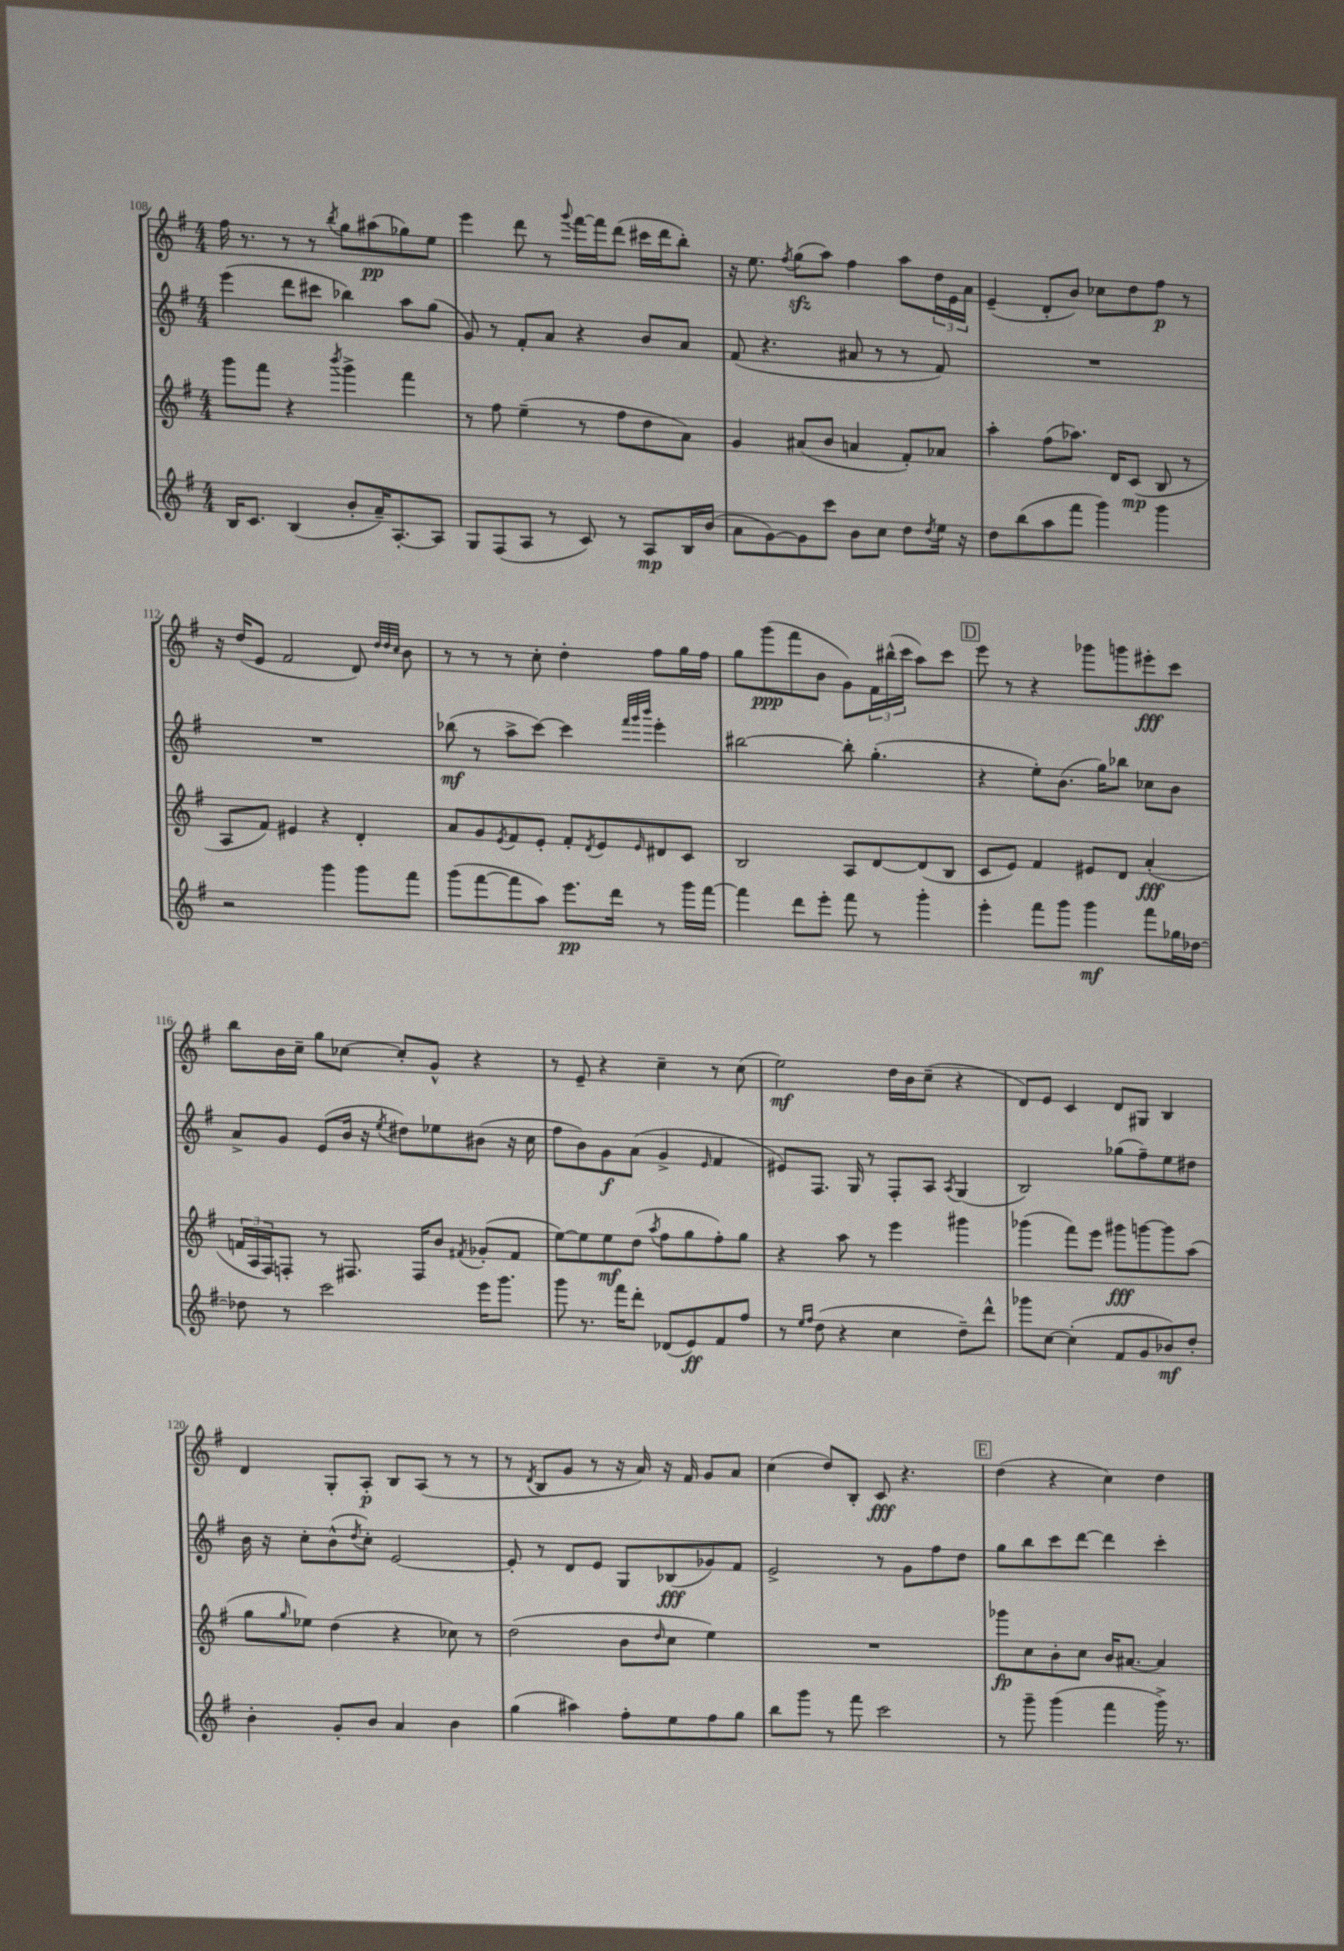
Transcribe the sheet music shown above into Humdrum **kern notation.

**kern	**dynam	**kern	**dynam	**kern	**dynam	**kern	**dynam
*part4	*part4	*part3	*part3	*part2	*part2	*part1	*part1
*staff4	*staff4	*staff3	*staff3	*staff2	*staff2	*staff1	*staff1
*clefG2	*	*clefG2	*	*clefG2	*	*clefG2	*
*k[f#]	*	*k[f#]	*	*k[f#]	*	*k[f#]	*
*M4/4	*	*M4/4	*	*M4/4	*	*M4/4	*
=108	=108	=108	=108	=108	=108	=108	=108
16B/KL	.	8ggg\L	.	(4eee\	.	16ff#\	.
8.c/J	.	.	.	.	.	8.r	.
.	.	8fff#\J	.	.	.	.	.
(4B/	.	4r	.	8ddd\L	.	8r	.
.	.	.	.	8ccc#X\J	.	8r	.
.	.	8qbbb/	.	.	.	8qbb/	.
8b'/L	.	4ggg^\	.	4bb-X\)	.	8gg\L	.
16a~/K)	.	.	.	.	.	(8aa#X\	pp
[8.A'/	.	.	.	.	.	.	.
.	.	4fff#\	.	8aa\L	.	8gg-X\)	.
8A/J]	.	.	.	(8gg\J	.	8ee\J	.
=109	=109	=109	=109	=109	=109	=109	=109
8G/L	.	8r	.	8g/)	.	4eee\	.
(8F#/	.	8ff#\	.	8r	.	.	.
8A/J	.	(4ee~\	.	8f#'/L	.	8ddd\	.
8r	.	.	.	8a/J	.	8r	.
.	.	.	.	.	.	8qqggg/	.
8c/)	.	8r	.	4r	.	[16fff#\LL	.
.	.	.	.	.	.	16fff#\J]	.
8r	.	8ff#\L	.	.	.	(8ddd\J	.
8A/L	mp	8dd\	.	8b/L	.	16ccc#X\LL	.
.	.	.	.	.	.	16ddd\J	.
16B/L	.	8a\J)	.	8a/J	.	8bb'\J)	.
(16b/JJ	.	.	.	.	.	.	.
=110	=110	=110	=110	=110	=110	=110	=110
8a\L	.	4g/	.	(8f#/	.	16r	.
.	.	.	.	.	.	8.ee\	.
[8g\)	.	.	.	4.r	.	.	.
.	.	.	.	.	.	8qff#/	.
8g\]	.	(8a#X/L	.	.	.	(8ggzz\L	.
8ccc\J	.	8b/J	.	.	.	8aa\J)	.
8b\L	.	4an/	.	8a#X/	.	4ff#\	.
8cc\J	.	.	.	8r	.	.	.
8dd\L	.	8f#'/L)	.	8r	.	8aa\L	.
8qdd/	.	.	.	.	.	.	.
16ee\Jk	.	8a-X/J	.	8f#/)	.	24dd\L	.
.	.	.	.	.	.	24e\	.
16r	.	.	.	.	.	.	.
.	.	.	.	.	.	24a\JJ	.
=111	=111	=111	=111	=111	=111	=111	=111
8dd\L	.	4aa'\	.	1r	.	(4e~/	.
(8bb\	.	.	.	.	.	.	.
8aa\	.	(8ff#\L	.	.	.	8d'/L	.
8fff#\J	.	8.aa-X\J)	.	.	.	8b/J)	.
4ggg\)	.	.	.	.	.	8cc-X\L	.
.	.	16d/KL	.	.	.	.	.
.	.	(8c/J	mp	.	.	8dd\	.
4ggg\	.	8B/	.	.	.	8ff#\J	p
.	.	8r	.	.	.	8r	.
!!LO:LB:g=z
=112	=112	=112	=112	=112	=112	=112	=112
2r	.	8A/L	.	1r	.	16r	.
.	.	.	.	.	.	(16dd/KL	.
.	.	8f#/J)	.	.	.	8e/J	.
.	.	4e#X/	.	.	.	2f#/	.
4ggg\	.	4r	.	.	.	.	.
8ggg\L	.	4d'/	.	.	.	8d/)	.
.	.	.	.	.	.	32qqdd/LLL	.
.	.	.	.	.	.	32qqdd/	.
.	.	.	.	.	.	32qqcc/JJJ	.
8fff#\J	.	.	.	.	.	8b\	.
=113	=113	=113	=113	=113	=113	=113	=113
(8ggg\L	.	8a/L	.	(8bb-X\	mf	8r	.
[8fff#\	.	8g/	.	8r	.	8r	.
.	.	8qe/	.	.	.	.	.
8fff#\]	.	8f#/	.	8aa^\L	.	8r	.
8aa\J)	.	8e'/J	.	[8ccc\J)	.	8cc'\	.
8.eee\L	pp	8f#'/L	.	4ccc\]	.	4dd'\	.
.	.	8qd/	.	.	.	.	.
.	.	8e/	.	.	.	.	.
16ddd\Jk	.	.	.	.	.	.	.
.	.	.	.	32qqfff#/LLL	.	.	.
.	.	.	.	32qqggg/	.	.	.
.	.	16qqe/	.	32qqbbb/JJJ	.	.	.
8r	.	8d#X/	.	4eee'\	.	8ff#\L	.
16ggg\LL	.	8c/J	.	.	.	16gg\L	.
[16fff#\JJ	.	.	.	.	.	16ff#\JJ	.
=114	=114	=114	=114	=114	=114	=114	=114
4fff#\]	.	2B/	.	[2bb#X\	.	8gg\L	.
.	.	.	.	.	.	(8ggg\	ppp
8ddd\L	.	.	.	.	.	8fff#\	.
8eee'\J	.	.	.	.	.	8b\J	.
8fff#\	.	8A/L	.	8bb#'\]	.	8g\L)	.
8r	.	[8d/	.	(4.gg'\	.	24f#\L	.
.	.	.	.	.	.	(24bb#X^^\	.
.	.	.	.	.	.	24ccc\JJ	.
4ggg'\	.	(8d/]	.	.	.	8aa\L)	.
.	.	8B/J	.	.	.	8ccc\J	.
!!LO:REH:place=s1:t=D
=115	=115	=115	=115	=115	=115	=115	=115
4eee'\	.	8c/L	.	4r	.	8eee\	.
.	.	8e/J)	.	.	.	8r	.
8fff#\L	.	4f#/	.	8ee'\L)	.	4r	.
8ggg\J	.	.	.	(8.b\J	.	.	.
4ggg\	mf	8e#X/L	.	.	.	8ggg-X\L	.
.	.	.	.	16gg\KL)	.	.	.
.	.	8d/J	.	8bb-X\J	.	8gggn\	.
8fff#\L	.	(4a'/	fff	8cc-X\L	.	8eee#X'\	fff
16gg-X\L	.	.	.	8b\J	.	8ccc\J	.
[16dd-X\JJ	.	.	.	.	.	.	.
!!LO:LB:g=z
=116	=116	=116	=116	=116	=116	=116	=116
8dd-X\]	.	24fn/LL	.	8a^/L	.	8bb\L	.
.	.	24A/	.	.	.	.	.
.	.	24F#/J)	.	.	.	.	.
8r	.	8Fn'/J	.	8g/J	.	16b\L	.
.	.	.	.	.	.	16cc~\JJ	.
2ccc\	.	8r	.	(8e/L	.	8gg\L	.
.	.	8.F#X/	.	16b/Jk	.	[8cc-X\J	.
.	.	.	.	16r	.	.	.
.	.	.	.	8qee/	.	.	.
.	.	.	.	8dd#X\L)	.	8cc-'/L]	.
.	.	16F#/KL	.	.	.	.	.
.	.	8b/J	.	8ee-X\	.	8g^^/J	.
.	.	8qf#X/	.	.	.	.	.
16eee\KL	.	(8g-X'/L	.	(8b#X\J	.	4r	.
8.ggg\J	.	.	.	.	.	.	.
.	.	8f#/J	.	16r	.	.	.
.	.	.	.	16cc\	.	.	.
=117	=117	=117	=117	=117	=117	=117	=117
8ggg\	.	[8ee\L)	.	8ff#\L	.	8r	.
8.r	.	8ee\]	.	8b\)	.	8e~/	.
.	.	8ee\	mf	8g\	f	4r	.
16fff#\KL	.	.	.	.	.	.	.
8ddd'\J	.	(8dd\J	.	(8a\J	.	.	.
.	.	8qaa/	.	.	.	.	.
(8d-X/L	.	8ff#\L	.	4g^/	.	4cc~\	.
8e/)	ff	8gg\	.	.	.	.	.
.	.	.	.	16qqe/	.	.	.
8f#/	.	8ff#'\)	.	4f#/	.	8r	.
8ff#/J	.	8gg\J	.	.	.	(8cc\	.
=118	=118	=118	=118	=118	=118	=118	=118
8r	.	4r	.	8e#X/L)	.	2ee\)	mf
16qqee/LL	.	.	.	.	.	.	.
16qqff#/JJ	.	.	.	.	.	.	.
(8dd\	.	.	.	8.F#/J	.	.	.
4r	.	8aa\	.	.	.	.	.
.	.	.	.	16G/	.	.	.
.	.	8r	.	8r	.	.	.
4cc\	.	4eee\	.	8F#'/L	.	16dd\LL	.
.	.	.	.	.	.	16b\J	.
.	.	.	.	8A/J	.	(8cc~\J	.
.	.	.	.	8qA/	.	.	.
8dd~\L)	.	4ggg#X\	.	(4G/	.	4r	.
8ddd^^\J	.	.	.	.	.	.	.
=119	=119	=119	=119	=119	=119	=119	=119
8ggg-X\L	.	(4ggg-X\	.	2B/)	.	8d/L)	.
[8cc\J	.	.	.	.	.	8e/J	.
(4cc'\]	.	8fff#\L)	.	.	.	4c/	.
.	.	8eee\J	.	.	.	.	.
8f#/L	.	8ggg#X\L	fff	(8gg-X\L	.	8d/L	.
8g/	.	[8gggn\	.	8ff#~\)	.	8G#X/J	.
8b-X/)	mf	8ggg\]	.	8ee\	.	4B/	.
8dd'/J	.	(8aa\J	.	8dd#X\J	.	.	.
!!LO:LB:g=z
=120	=120	=120	=120	=120	=120	=120	=120
4b'\	.	8gg\L	.	16b\	.	4d/	.
.	.	.	.	16r	.	.	.
.	.	16qqgg/	.	.	.	.	.
.	.	8ee-X\J)	.	8cc'\L	.	.	.
8g'/L	.	(4dd\	.	(8b^^\	.	8G'/L	.
.	.	.	.	8qdd/	.	.	.
8b/J	.	.	.	8cc'\J)	.	8A'/J	p
4a/	.	4r	.	[2e/	.	8B/L	.
.	.	.	.	.	.	(8A/J	.
4b\	.	8cc-X\)	.	.	.	8r	.
.	.	8r	.	.	.	8r	.
=121	=121	=121	=121	=121	=121	=121	=121
(4gg\	.	(2dd\	.	8e'/]	.	8r	.
.	.	.	.	.	.	8qd/	.
.	.	.	.	8r	.	8B/L	.
4aa#X\)	.	.	.	8d/L	.	8g/J	.
.	.	.	.	8e/J	.	8r	.
8ff#'\L	.	8b\L	.	8G/L	.	16r	.
.	.	.	.	.	.	16a/)	.
.	.	16qqdd/	.	.	.	.	.
8ee\	.	8cc\J	.	(8B-X/	fff	16r	.
.	.	.	.	.	.	16f#/	.
8ff#\	.	4ee\)	.	8g-X/)	.	8g/L	.
8gg\J	.	.	.	8f#/J	.	8a/J	.
=122	=122	=122	=122	=122	=122	=122	=122
8bb\L	.	1r	.	2e^/	.	(4cc\	.
8ggg\J	.	.	.	.	.	.	.
8r	.	.	.	.	.	8dd/L)	.
8fff#\	.	.	.	.	.	8B'/J	.
2ccc\	.	.	.	8r	.	8c/	fff
.	.	.	.	8g\L	.	4.r	.
.	.	.	.	8ff#\	.	.	.
.	.	.	.	8dd\J	.	.	.
!!LO:REH:place=s1:t=E
=123	=123	=123	=123	=123	=123	=123	=123
8r	.	8ggg-X\L	fp	8gg\L	.	(4dd\	.
8ggg~\	.	8cc\	.	8bb\	.	.	.
(4ggg\	.	8b'\	.	8ccc\	.	4r	.
.	.	8cc\J	.	[8ddd\J	.	.	.
4fff#\	.	16b/KL	.	4ddd\]	.	4cc\)	.
.	.	[8.a#X/J	.	.	.	.	.
16ggg^\)	.	4a#/]	.	4ccc'\	.	4dd\	.
8.r	.	.	.	.	.	.	.
==	==	==	==	==	==	==	==
*-	*-	*-	*-	*-	*-	*-	*-
